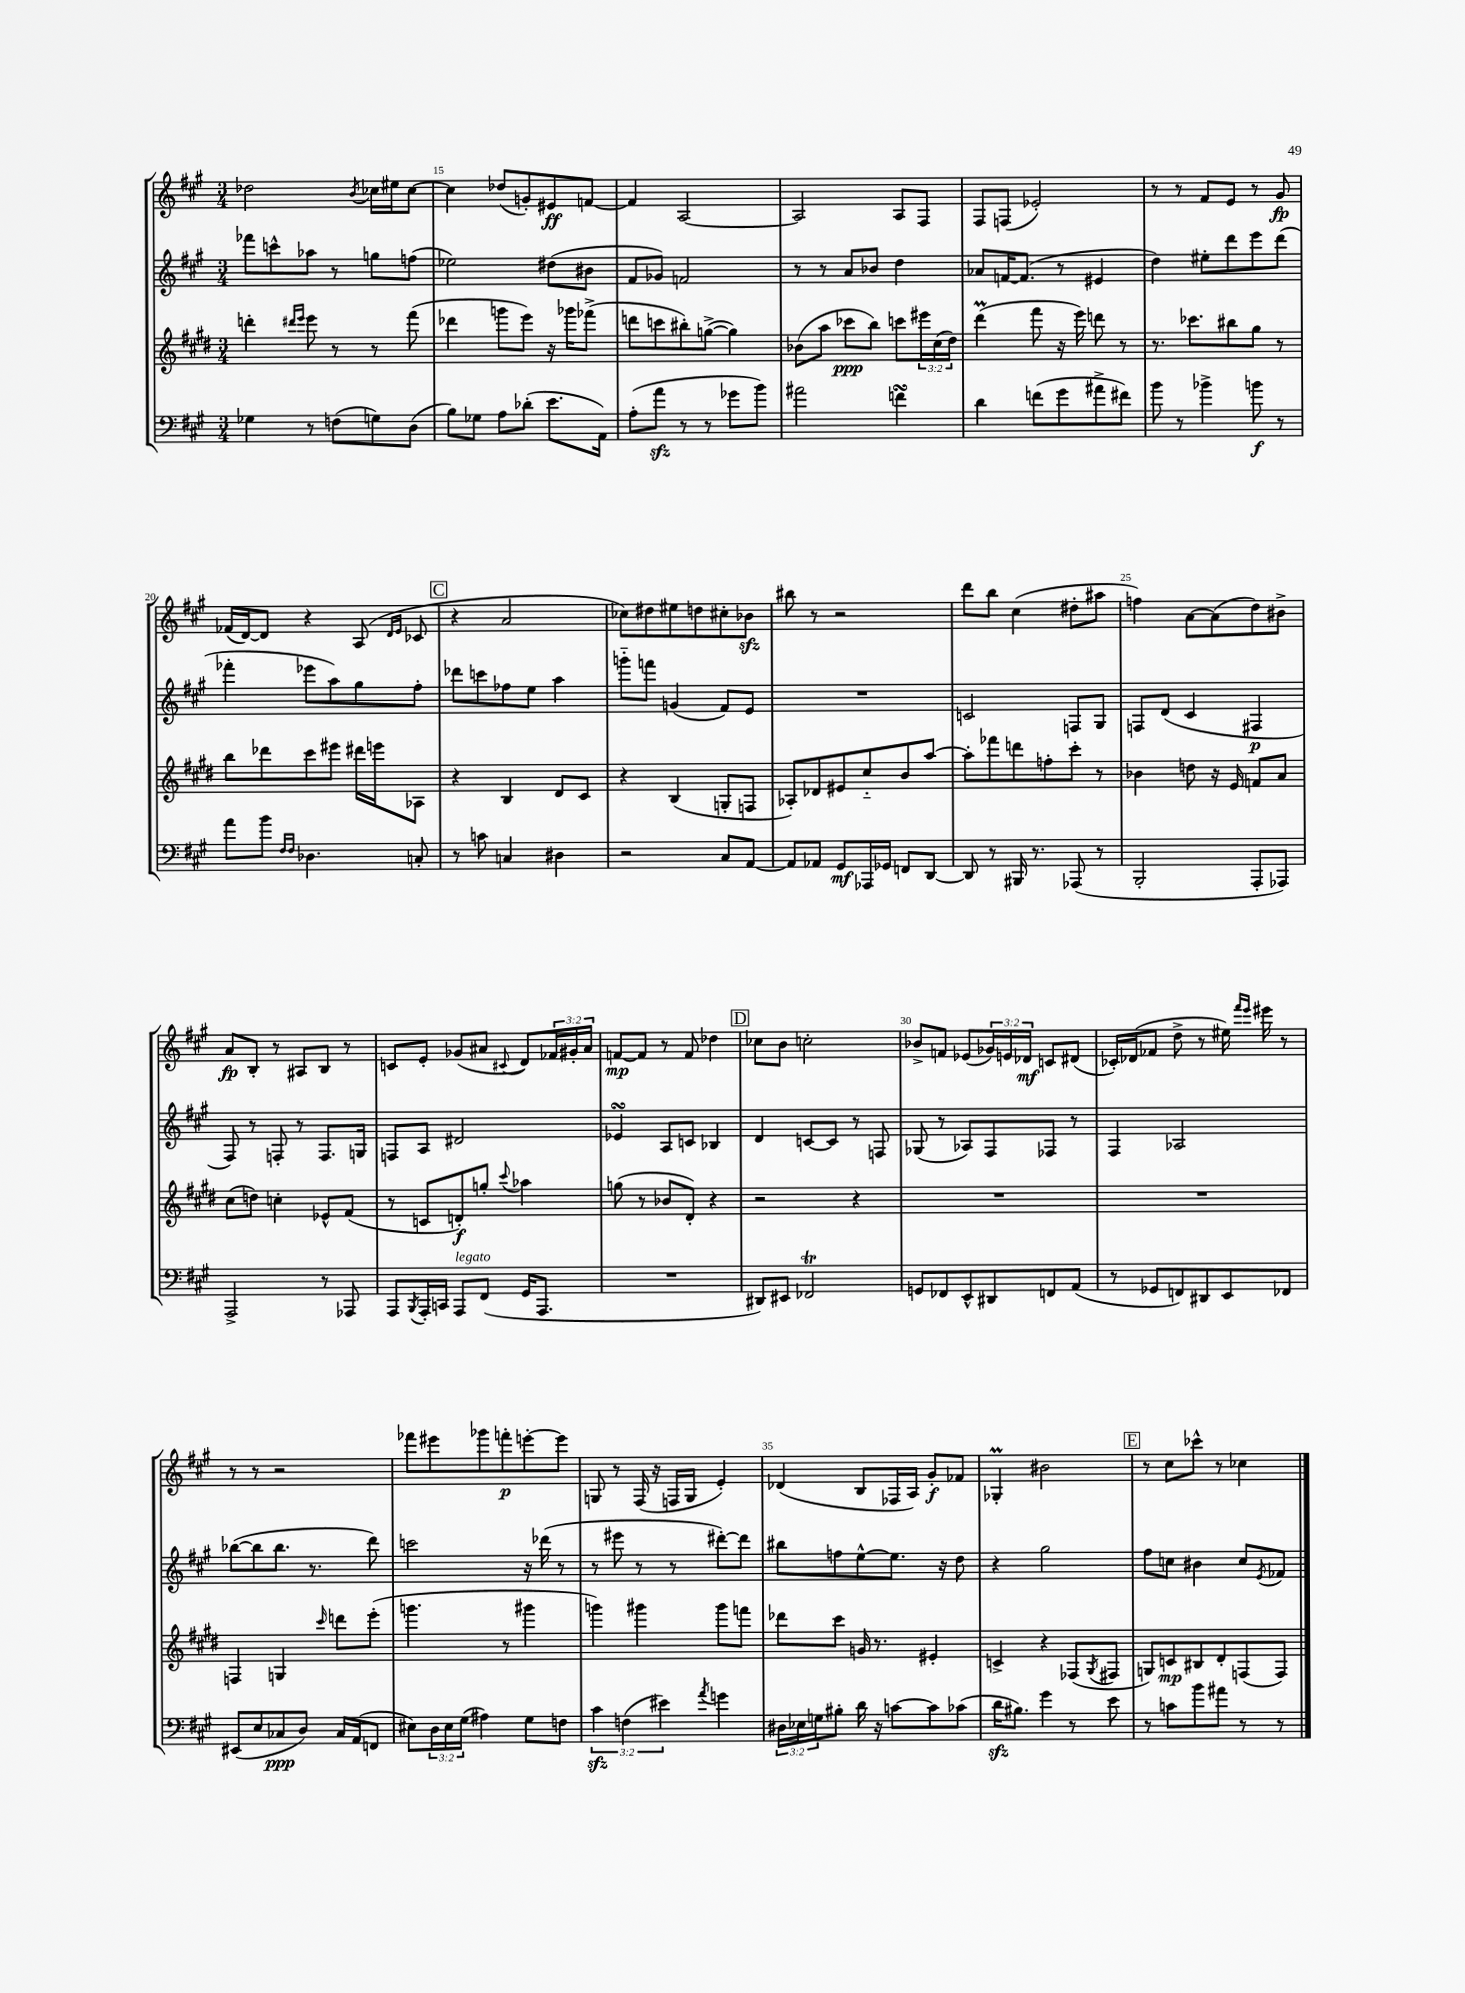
<<
\new StaffGroup <<
\new Staff = "s0" {
    \clef treble \key a \major \numericTimeSignature \time 3/4 \override Staff.TupletNumber.text = #tuplet-number::calc-fraction-text
    des''2 \acciaccatura { b'8 } ces''16 eis''16 ces''8~ |
    ces''4 des''8( g'8-.) eis'8\ff f'8~ |
    f'4 a2~ |
    a2 a8 fis8 |
    fis8 f8( ees'2-.) |
    r8 r8 fis'8 e'8 r8 gis'8\fp |
    fes'16( d'16~) d'8 r4 a8( \grace { d'16 e'16 } ces'8 |
    \mark \markup { \box "C" } r4 a'2 |
    ces''8) dis''8 eis''8 d''8 cis''8-. bes'8\sfz |
    bis''8 r8 r2 |
    d'''8 b''8 cis''4( dis''8-. ais''8 |
    f''4) a'8~ a'8( d''8) bis'8-> |
    a'8\fp b8-. r8 ais8 b8 r8 |
    c'8 e'8-. ges'8( ais'8 \appoggiatura { cis'8 } d'8) \tuplet 3/2 { fes'16 gis'16-. ais'16 } |
    f'8~\mp f'8 r8 f'8 des''4 |
    \mark \markup { \box "D" } ces''8 b'8 c''2-. |
    bes'8-> f'8 ees'8( \tuplet 3/2 { ges'16) e'16 des'16\mf } c'8 dis'8( |
    ces'16-.) des'16( fes'8 d''8-> r8 eis''16) \grace { fis'''16 e'''16 } eis'''16 r8 |
    r8 r8 r2 |
    fes'''8 eis'''8 ges'''8 f'''8-.\p e'''8~-. e'''8 |
    g8 r8 fis16( r16 f16 g16 e'4-.) |
    des'4( b8 fes16 a16) gis'8-.\f fes'8 |
    ges4-.\prall bis'2 |
    \mark \markup { \box "E" } r8 cis''8 ces'''8-^ r8 ces''4 \bar "|." |
}
\new Staff = "s1" {
    \clef treble \key a \major \numericTimeSignature \time 3/4
    fes'''8 c'''8-^ aes''8 r8 g''8 f''8( |
    ees''2) dis''8( bis'8 |
    fis'8 ges'8) f'2 |
    r8 r8 a'8 bes'8 d''4 |
    aes'8 f'16~ f'8.( r8 eis'4 |
    d''4) eis''8-. d'''8 e'''8 d'''8( |
    fes'''4-. ees'''8 a''8) gis''8 fis''8-. |
    \mark \markup { \box "C" } des'''8 c'''8 fes''8 e''8 a''4 |
    g'''8-_ f'''8 g'4( fis'8) e'8 |
    R2. |
    c'2 f8 gis8 |
    f8 d'8( cis'4 fis4\p |
    fis8) r8 f8-. r8 f8. g16 |
    f8 a8 dis'2 |
    ees'4\turn a8 c'8 bes4 |
    \mark \markup { \box "D" } d'4 c'8~ c'8 r8 f8 |
    ges8( r8 aes8) fis8 fes8 r8 |
    fis4 aes2 |
    bes''8~( bes''8 bes''8. r8. d'''8) |
    c'''2 r16 des'''16( r8 |
    r8 eis'''8 r8 r8 dis'''8~-.) dis'''8 |
    bis''8 f''8 e''8~-^ e''8. r16 d''8 |
    r4 gis''2 |
    \mark \markup { \box "E" } fis''8 c''8 bis'4 c''8 \acciaccatura { e'8 } fes'8 \bar "|." |
}
\new Staff = "s2" {
    \clef treble \key e \major \numericTimeSignature \time 3/4 \override Staff.TupletNumber.text = #tuplet-number::calc-fraction-text
    d'''4-. \grace { dis'''16 e'''16 } e'''8 r8 r8 fis'''8( |
    des'''4 g'''8 e'''8) r16 ges'''16 fes'''8->( |
    d'''8 c'''8 bis''8-.) g''8~->( g''4) |
    bes'8( a''8 ces'''8\ppp b''8) c'''8 \tuplet 3/2 { eis'''16 cis''16( dis''16) } |
    dis'''4\prall( fis'''8 r16 e'''16) d'''8 r8 |
    r8. ces'''8. bis''8 gis''8 r8 |
    b''8 des'''8 cis'''8 eis'''8 dis'''16 e'''16 aes8 |
    \mark \markup { \box "C" } r4 b4 dis'8 cis'8 |
    r4 b4( g8-. f8 |
    aes8-.) des'8 eis'8 cis''8-_ b'8 a''8~ |
    a''8-. fes'''8 d'''8 f''8-. cis'''8-. r8 |
    bes'4 d''8 r16 e'16 f'8 a'8 |
    cis''8( d''8) c''4-. ees'8-^ fis'8( |
    r8 c'8 d'8-.\f) g''8-. \appoggiatura { cis'''8 } aes''4 |
    g''8( r8 bes'8 dis'8-.) r4 |
    \mark \markup { \box "D" } r2 r4 |
    R2. |
    R2. |
    f4 g4 \grace { cis'''16 } d'''8 e'''8-.( |
    g'''4. r8 gis'''4 |
    g'''4) gis'''4 gis'''8 f'''8 |
    des'''8 cis'''8 g'16 r8. eis'4-. |
    c'4-> r4 fes8( \acciaccatura { gis8 } fis8 |
    \mark \markup { \box "E" } g8) c'8\mp bis8 dis'8-. f8( f8) \bar "|." |
}
\new Staff = "s3" {
    \clef bass \key a \major \numericTimeSignature \time 3/4 \override Staff.TupletNumber.text = #tuplet-number::calc-fraction-text
    ges4 r8 f8( g8) d8( |
    b8) ges8 a8 des'8-.( e'8. a,16) |
    a8-.( a'8\sfz r8 r8 ges'8 b'8) |
    ais'2 f'4\turn |
    d'4 f'8( gis'8 ais'8-> fis'8) |
    b'8 r8 bes'4-> b'8\f r8 |
    a'8 b'8 \grace { fis16 fis16 } des4. c8-. |
    \mark \markup { \box "C" } r8 c'8 c4 dis4 |
    r2 cis8 a,8~ |
    a,8 aes,8 gis,8\mf aes,,16 ges,16 f,8 d,8~ |
    d,8 r8 bis,,16 r8. aes,,8( r8 |
    b,,2-. a,,8-. aes,,8) |
    a,,2-> r8 aes,,8 |
    a,,8 \acciaccatura { b,,8 } a,,16-. c,16 a,,8^\markup { \italic "legato" } fis,8( gis,16 a,,8. |
    R2. |
    \mark \markup { \box "D" } dis,8) eis,8 fes,2\trill |
    g,8 fes,8 e,8-^ dis,8 f,8 a,8( |
    r8 ges,8 f,8) dis,8 e,8 fes,8 |
    eis,8( e8 ces8\ppp d8) ces16 a,16( f,8 |
    eis8) \tuplet 3/2 { d16 eis16 gis16( } ais4) gis8 f8 |
    \tuplet 3/2 { cis'4\sfz f4( eis'4) } \acciaccatura { a'8 } g'4 |
    \tuplet 3/2 { dis16 ees16 g16 } bis8-. d'16 r16 c'8~ c'8 ces'8( |
    d'16\sfz bis8.) gis'4 r8 e'8 |
    \mark \markup { \box "E" } r8 c'8 b'8 ais'8 r8 r8 \bar "|." |
}
>>
>>
\layout { \context { \Score currentBarNumber = #14 \override BarNumber.break-visibility = ##(#f #t #t) barNumberVisibility = #(every-nth-bar-number-visible 5) } }
